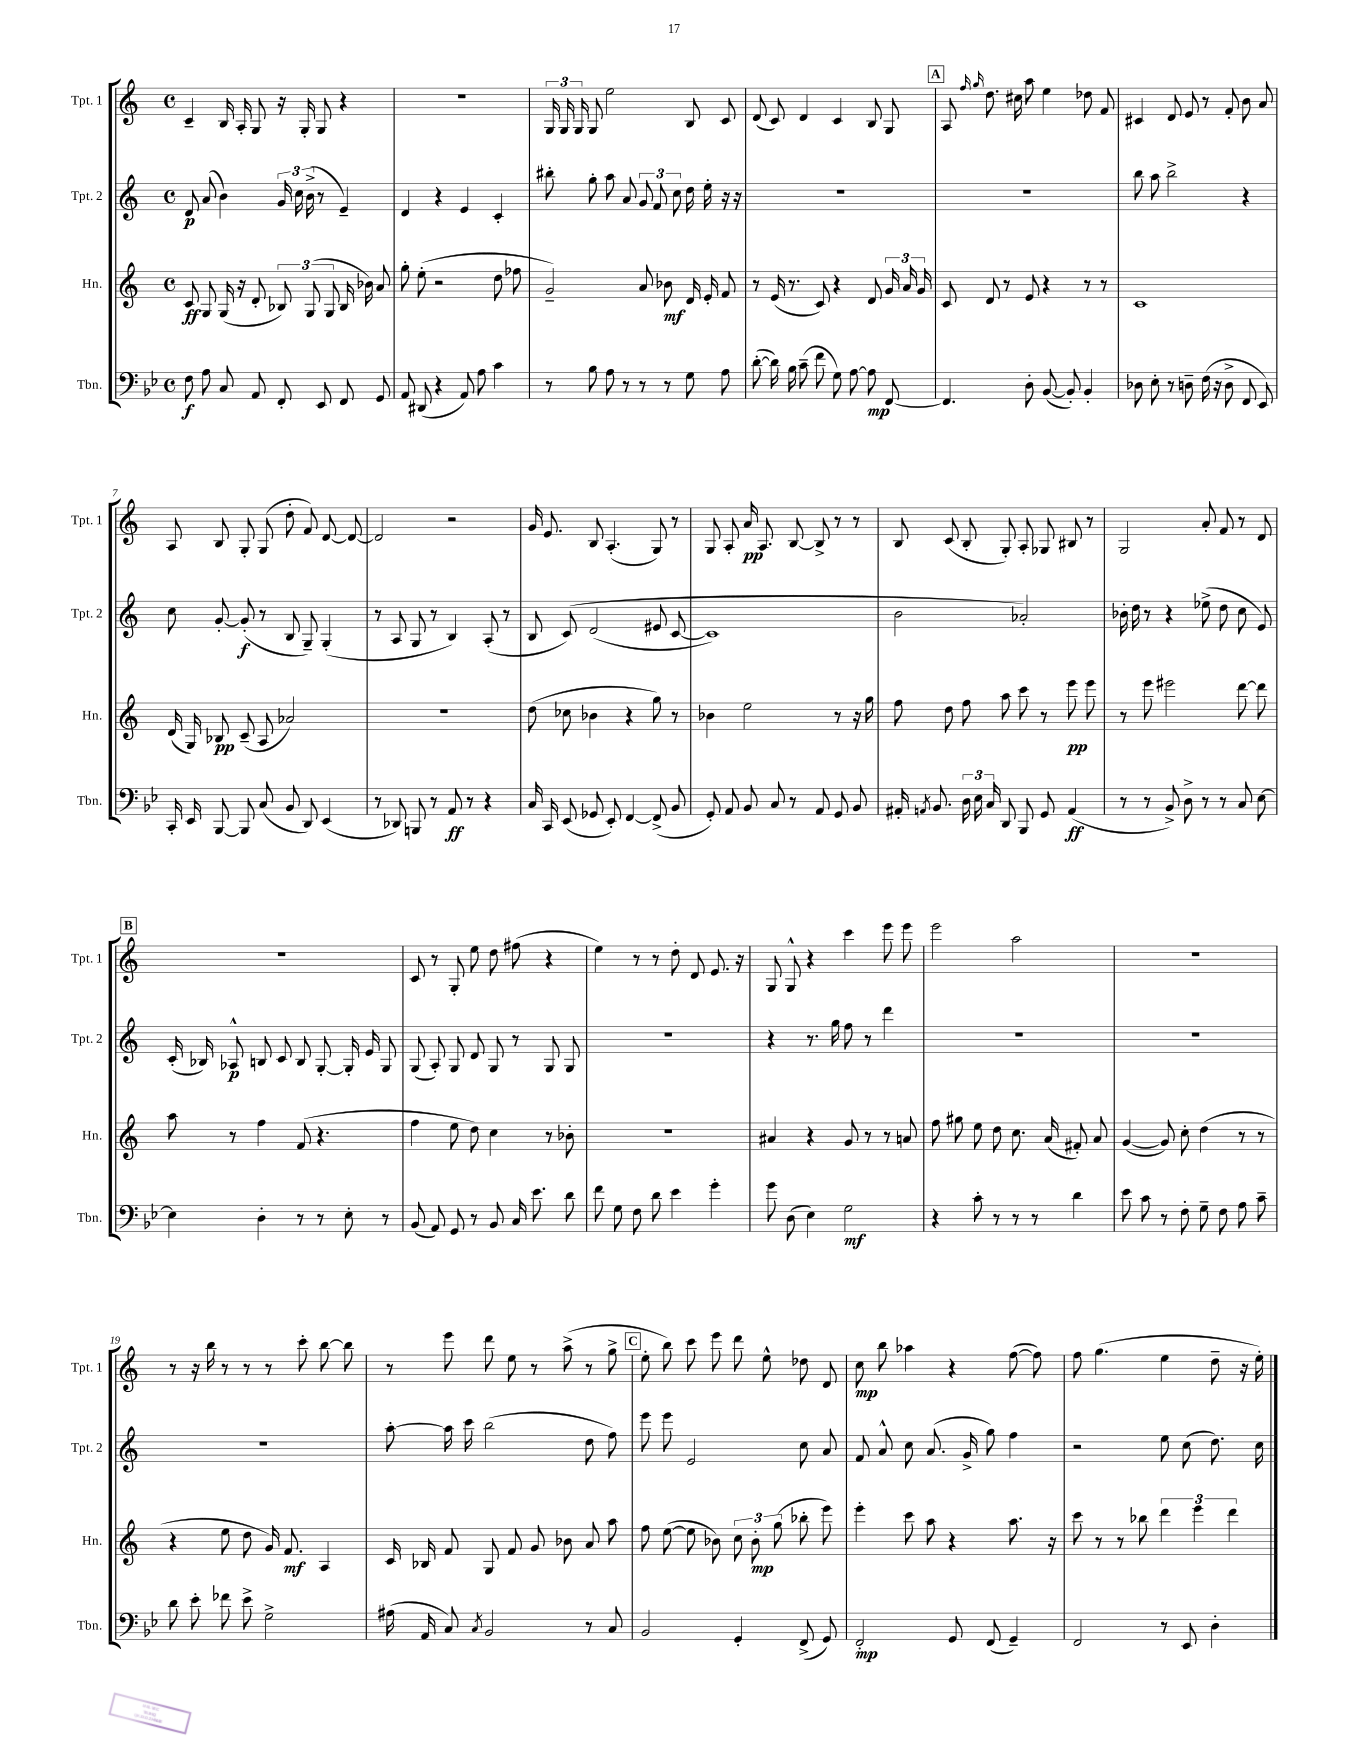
<<
\new StaffGroup <<
\new Staff = "s0" \with { instrumentName = "Tpt. 1" shortInstrumentName = "Tpt. 1" } {
    \clef treble \key c \major \defaultTimeSignature \time 4/4
    \autoBeamOff c'4-- b16 a16-. g8 r16 g16-. g8 r4 |
    r1 |
    \tuplet 3/2 { g16 g16 g16 } g8 e''2 b8 c'8 |
    d'8( c'8) d'4 c'4 b8 g8 |
    \mark \markup { \box "A" } a8 \grace { f''16 g''16 } d''8. cis''16 a''8 e''4 des''8 f'8 |
    cis'4 d'8 e'8 r8 f'8-. b'8 a'8 |
    a8 b8 g8-. g8( d''8-. f'8) d'8~ d'8~ |
    d'2 r2 |
    g'16 e'8. b8 a4.-.( g8) r8 |
    g8 a8-. a'16\pp a8. b8~ b8-> r8 r8 |
    b8 c'8( b8-. g8-.) a8-. ges8 bis8 r8 |
    g2 a'8-. f'8 r8 d'8 |
    \mark \markup { \box "B" } R1 |
    c'8 r8 g8-. e''8 d''8 fis''8( r4 |
    e''4) r8 r8 d''8-. d'8 e'8. r16 |
    g8 g8-^ r4 c'''4 e'''8 e'''8 |
    e'''2 a''2 |
    R1 |
    r8 r16 b''16 r8 r8 r8 c'''8-. b''8~ b''8 |
    r8 e'''8 d'''8 e''8 r8 a''8->( r8 g''8-> |
    \mark \markup { \box "C" } e''8-. b''8) c'''8 e'''8 d'''8 e''8-^ des''8 d'8 |
    c''8\mp b''8 aes''4 r4 f''8~( f''8) |
    f''8 g''4.( e''4 d''8-- r16 e''16-.) \bar "|." |
}
\new Staff = "s1" \with { instrumentName = "Tpt. 2" shortInstrumentName = "Tpt. 2" } {
    \clef treble \key c \major \defaultTimeSignature \time 4/4
    \autoBeamOff d'8\p a'8( b'4) \tuplet 3/2 { g'16 c''16 b'16->( } r8 e'4--) |
    d'4 r4 e'4 c'4-. |
    bis''8-. g''8-. a''8 a'8 \tuplet 3/2 { g'8 f'8 c''8 } d''16 e''16-. r16 r16 |
    R1 |
    \mark \markup { \box "A" } R1 |
    b''8 a''8 b''2-> r4 |
    c''8 g'8~-. g'8-.\f( r8 b8 g8--) g4-.( |
    r8 a8 g8 r8 b4) a8-.( r8 |
    b8 c'8)\( d'2( eis'8 c'8~ |
    c'1) |
    b'2 aes'2-.\) |
    bes'16-. d''16 r8 r4 ees''8->( d''8 c''8 e'8) |
    \mark \markup { \box "B" } c'16-.( bes16) aes8-^\p b8 c'8 b8 g8~-. g16-. e'16 g8 |
    g8( a8-.) g8 d'8 g8 r8 g8 g8 |
    R1 |
    r4 r8. g''16 f''8 r8 d'''4 |
    R1 |
    R1 |
    R1 |
    a''8~-. a''16 c'''16 b''2( d''8 f''8) |
    \mark \markup { \box "C" } e'''8 e'''8 e'2 c''8 a'8 |
    f'8 a'8-^ c''8 a'8.( g'16-> g''8) f''4 |
    r2 e''8 c''8( d''8.) c''16 \bar "|." |
}
\new Staff = "s2" \with { instrumentName = "Hn." shortInstrumentName = "Hn." } {
    \clef treble \key c \major \defaultTimeSignature \time 4/4
    \autoBeamOff c'8\ff g8 g16( r16 d'8-. \tuplet 3/2 { bes8) g8( g8 } bes16 bes'16) a'8 |
    g''8-. e''8-.( r2 d''8 fes''8 |
    g'2--) a'8 bes'8\mf d'16 e'16-. f'8 |
    r8 e'16( r8. c'8) r4 d'8 \tuplet 3/2 { g'16 a'16 g'16 } |
    \mark \markup { \box "A" } c'8 d'8 r8 e'8 r4 r8 r8 |
    c'1 |
    d'16( g16) bes8\pp c'8--( a8 aes'2) |
    R1 |
    d''8( ces''8 bes'4 r4 g''8) r8 |
    bes'4 e''2 r8 r16 g''16 |
    f''8 d''8 f''8 a''8 c'''8 r8 e'''8\pp e'''8 |
    r8 e'''8 eis'''2 d'''8~ d'''8 |
    \mark \markup { \box "B" } a''8 r8 f''4 f'8( r4. |
    f''4 e''8 d''8) c''4 r8 bes'8-. |
    R1 |
    ais'4 r4 g'8 r8 r8 a'8 |
    f''8 gis''8 e''8 d''8 c''8. a'16( fis'8-.) a'8 |
    g'4~( g'8) c''8-. d''4( r8 r8 |
    r4 e''8 d''8 g'16) f'8.\mf a4 |
    c'16 bes16 f'8 g8 f'8 g'8 bes'8 a'8 a''8 |
    \mark \markup { \box "C" } f''8 e''8~( e''8 bes'8) \tuplet 3/2 { c''8 bes'8-.\mp g''8( } bes''8-. e'''8) |
    e'''4-. c'''8 a''8 r4 a''8. r16 |
    c'''8 r8 r8 bes''8 \tuplet 3/2 { d'''4 e'''4 d'''4 } \bar "|." |
}
\new Staff = "s3" \with { instrumentName = "Tbn." shortInstrumentName = "Tbn." } {
    \clef bass \key bes \major \defaultTimeSignature \time 4/4
    \autoBeamOff f8\f a8 c8 a,8 f,8-. ees,8 f,8 g,8 |
    a,8 dis,8( r4 a,8) a8 c'4 |
    r8 bes8 a8 r8 r8 r8 g8 a8 |
    d'8~-.( d'16) bes16 c'8--( f'8 g8) a8~ a8\mp f,8~ |
    \mark \markup { \box "A" } f,4. d8-. bes,8~( bes,8-.) bes,4-. |
    des8 ees8-. r8 d8-- f16( r16 d8-> f,8 ees,8) |
    c,16-. ees,16 bes,,8~ bes,,8 c8( bes,8 d,8) ees,4( |
    r8 des,8) b,,8 r8 a,8\ff r8 r4 |
    c16 c,16 ees,8( ges,8 ees,8-.) f,4~ f,8->( bes,8 |
    g,8-.) a,8 bes,8 c8 r8 a,8 g,8 bes,8 |
    ais,16-. \acciaccatura { a,8 } bes,8. \tuplet 3/2 { d16 ees16 c16 } d,8 bes,,8 g,8 a,4\ff( |
    r8 r8 bes,8->) d8-> r8 r8 c8 ees8~ |
    \mark \markup { \box "B" } ees4 d4-. r8 r8 ees8-. r8 |
    bes,8( a,8) g,8 r8 bes,8 c16 ees'8. d'8 |
    f'8 g8 f8 d'8 ees'4 g'4-. |
    g'8 d8( ees4) g2\mf |
    r4 c'8-. r8 r8 r8 d'4 |
    ees'8 c'8 r8 f8-. g8-- f8 a8 c'8-- |
    d'8 ees'8-. fes'8 ees'8-> g2-> |
    ais16( a,16 c8) \acciaccatura { c8 } bes,2 r8 c8 |
    \mark \markup { \box "C" } bes,2 g,4-. f,8->( g,8) |
    f,2-.\mp g,8 f,8( g,4--) |
    f,2 r8 ees,8 d4-. \bar "|." |
}
>>
>>
